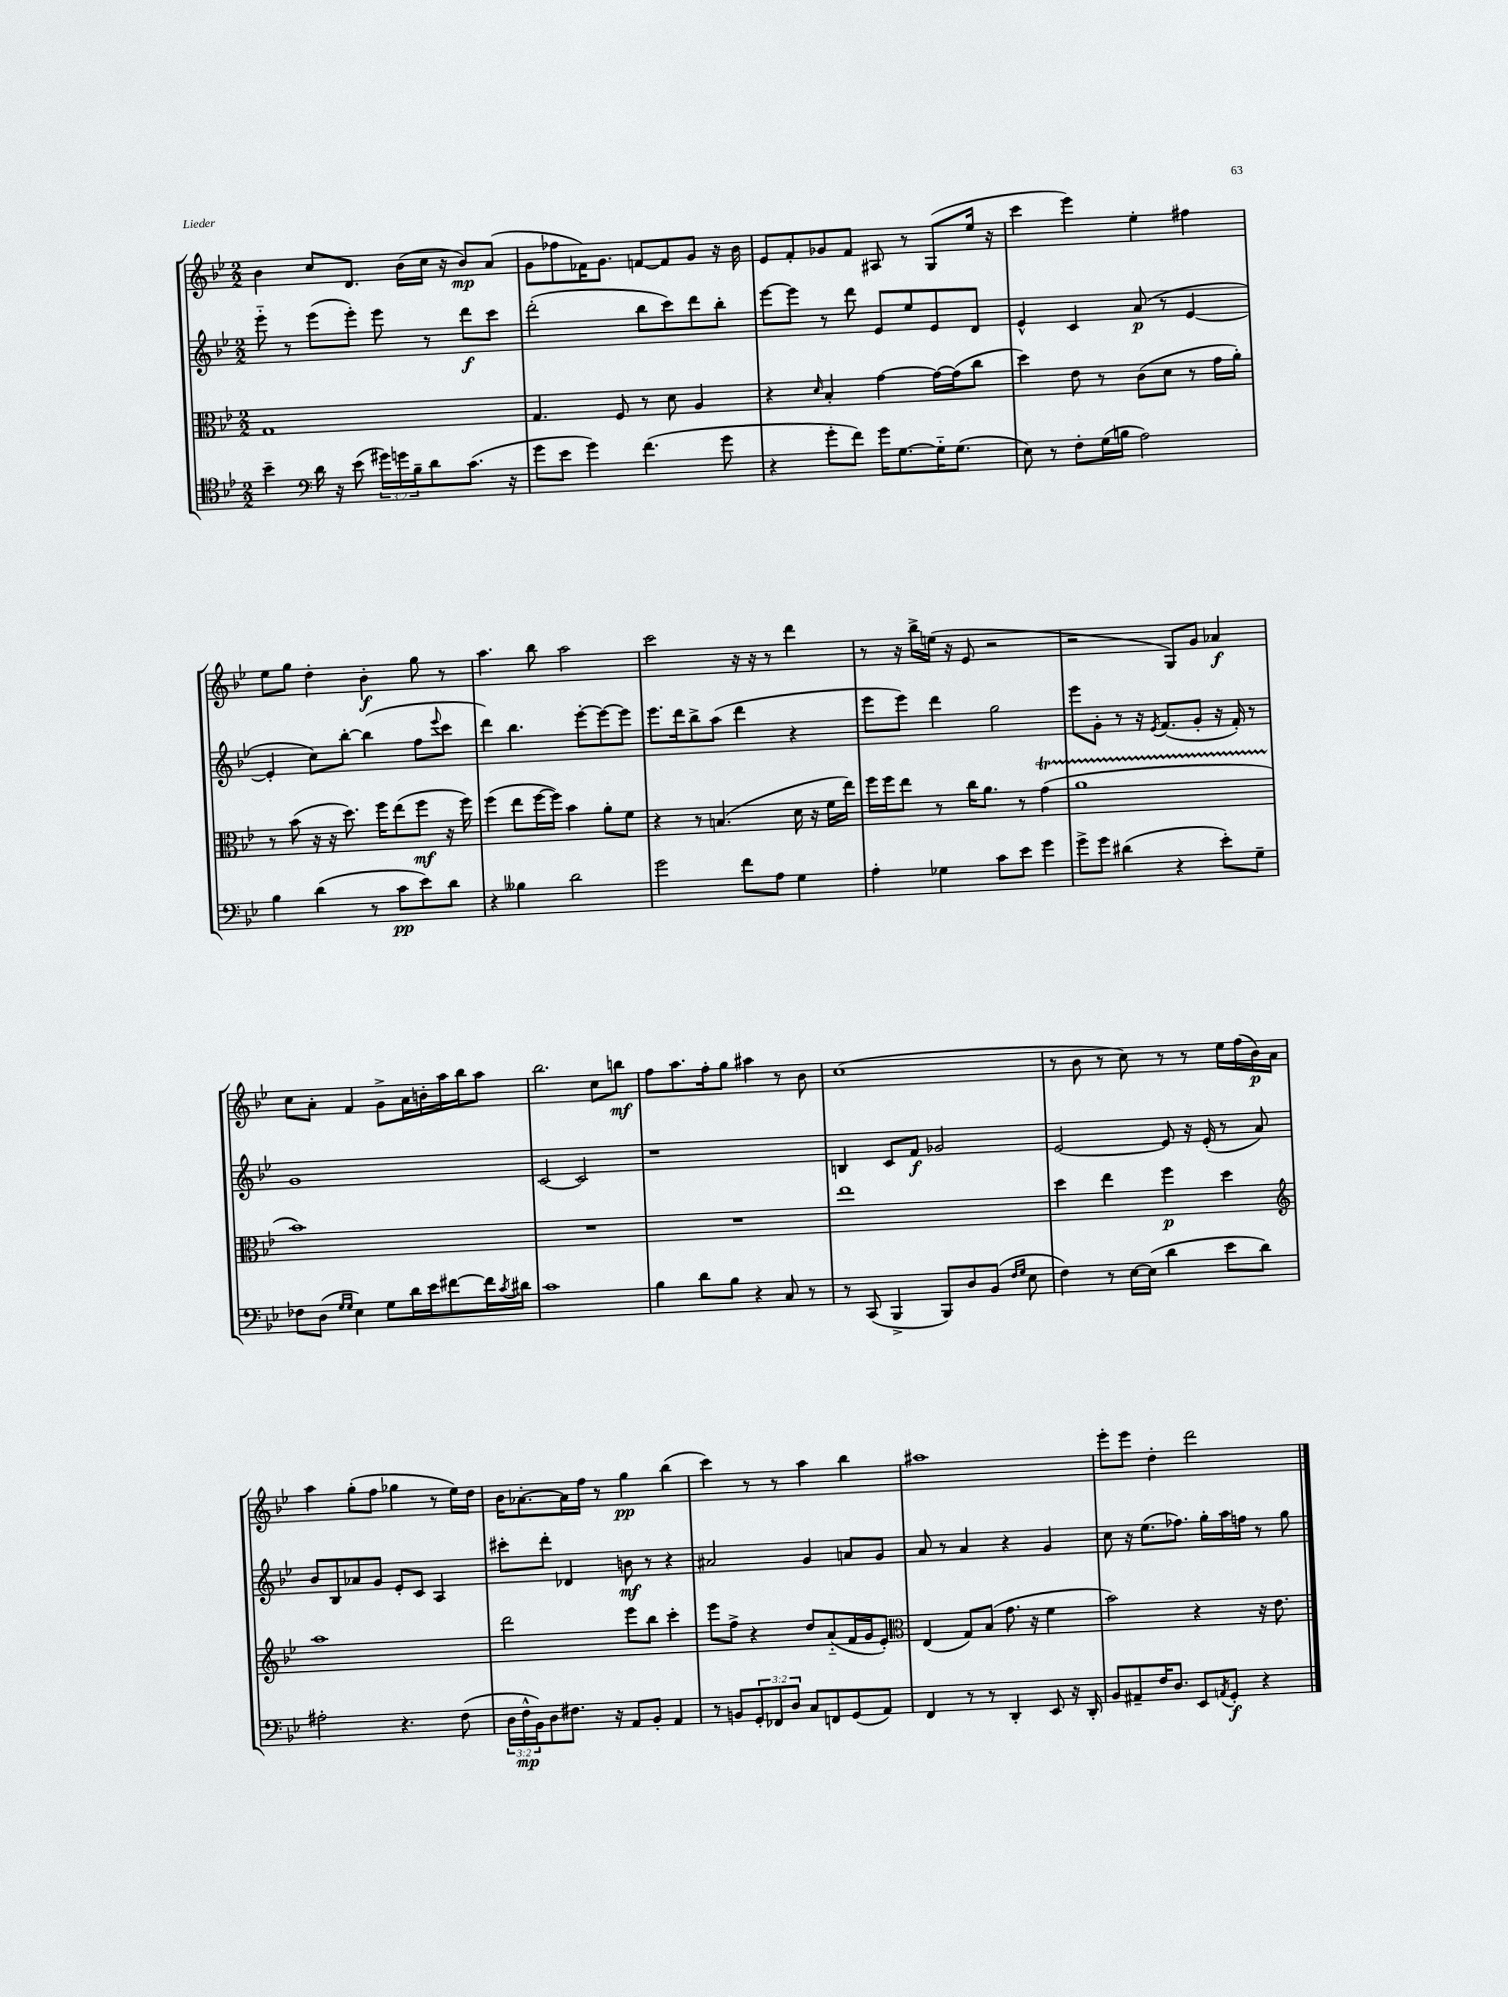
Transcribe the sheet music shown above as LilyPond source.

<<
\new StaffGroup <<
\new Staff = "s0" {
    \clef treble \key bes \major \numericTimeSignature \time 2/2
    bes'4 c''8 d'8. bes'16( c''16 r16 bes'8\mp) a'8( |
    g'8 fes''8 fes'16) g'8. f'8~ f'8 g'8 r16 bes'16 |
    ees'8 f'8-. ges'8 f'8 ais8 r8 g8( ees''16 r16 |
    c'''4 ees'''4) ees''4-. fis''4 |
    ees''8 g''8 d''4-. bes'4-.\f g''8 r8 |
    a''4. bes''8 a''2 |
    c'''2 r16 r16 r8 d'''4 |
    r8 r16 bes''16-> e''16( r16 ees'8 r2 |
    r2 g8) g'8 aes'4\f |
    c''8 a'8-. f'4 g'8-> a'16 b'16-. a''16 bes''16 a''8 |
    bes''2. c''8 b''8\mf |
    f''8 a''8. f''16-. g''8 ais''4 r8 bes'8 |
    c''1( |
    r8 bes'8 r8 c''8) r8 r8 ees''16 f''16( bes'16\p) a'16 |
    a''4 g''8-.( f''8 ges''4 r8 ees''16) d''16 |
    bes'16 aes'8.~-. aes'16 f''16 r8 g''4\pp bes''4( |
    c'''4) r8 r8 a''4 bes''4 |
    ais''1 |
    ees'''8-. ees'''8 d''4-. d'''2 \bar "|." |
}
\new Staff = "s1" {
    \clef treble \key bes \major \numericTimeSignature \time 2/2
    ees'''8-_ r8 ees'''8( ees'''8-.) ees'''8 r8 d'''8\f c'''8 |
    d'''2-.( bes''8 c'''8) d'''8 bes''8-. |
    ees'''8~ ees'''8 r8 d'''8 ees'8 ees''8 ees'8 d'8 |
    ees'4-^ c'4 a'8\p( r8 ees'4~ |
    ees'4-. c''8) bes''8~-. bes''4( f''8 \appoggiatura { ees'''8 } c'''8 |
    d'''4) bes''4. ees'''8~-. ees'''8~ ees'''8 |
    ees'''8. d'''16 bes''8-> a''8( d'''4 r4 |
    ees'''8 ees'''8) d'''4 g''2 |
    ees'''8 g'8-. r8 r16 \acciaccatura { ees'8 } f'8.( g'8-. r16 f'16-.) r8 |
    g'1 |
    c'2~ c'2 |
    r1 |
    b4 c'8 f'8\f ges'2 |
    ees'2~ ees'8 r16 ees'16-.( r8 a'8) |
    bes'8 bes8 aes'8 g'8 ees'8-. c'8 a4 |
    cis'''8-. d'''8-. des'4 b'8\mf r8 r4 |
    ais'2 g'4 a'8 g'8 |
    a'8 r8 a'4 r4 g'4 |
    c''8 r16 ees''8.( fes''8.) g''16-. a''16 f''16 r8 g''8 \bar "|." |
}
\new Staff = "s2" {
    \clef alto \key bes \major \numericTimeSignature \time 2/2
    g1 |
    g4. f8 r8 d'8 a4 |
    r4 \grace { d'16 } bes4-. g'4~ g'16~ g'16( c''8 |
    d''4) ees'8 r8 c'8( d'8 r8 g'16 a'16-.) |
    r8 bes'8( r16 r16 d''8.) f''16 ees''8( f''8\mf r16 f''16) |
    f''4( ees''8 f''16~ f''16) bes'4 a'8-. f'8 |
    r4 r8 b4.( d'16 r16 f'16 ees''16) |
    f''16 f''16 ees''8 r8 c''16 a'8. r8 g'4\startTrillSpan( |
    a'1 |
    bes'1\stopTrillSpan) |
    R1 |
    R1 |
    ees''1 |
    d''4 ees''4 f''4\p d''4 |
    \clef treble a''1 |
    d'''2 ees'''8 bes''8 c'''4-. |
    ees'''8 f''8-> r4 d''8 a'8-_( f'16 g'16 ees'8-.) |
    \clef alto ees4( g8) bes8( g'8. r16 f'4 |
    bes'2) r4 r16 ees'8. \bar "|." |
}
\new Staff = "s3" {
    \clef tenor \key bes \major \numericTimeSignature \time 2/2 \override Staff.TupletNumber.text = #tuplet-number::calc-fraction-text
    bes'4-- \clef bass d'16 r16 ees'8( \tuplet 3/2 { gis'16) g'16 bes16-- } d'8 c'8.( r16 |
    g'8 ees'8 g'4) f'4.( g'8 |
    r4 g'8-. f'8) g'16 g8.~ g16-_ g8.( |
    ees8) r8 f8-. g16( b16 a2) |
    bes4 d'4( r8 c'8\pp ees'8) d'8 |
    r4 beses4 d'2 |
    g'2 f'8 a8 g4 |
    a4-. ges4 c'8 ees'8 g'4 |
    g'8-> g'8 dis'4( r4 ees'8-.) g8-- |
    fes8 d8( \grace { g16 g16 } ees4) g8 d'16 ees'16 fis'8~ fis'16 \acciaccatura { c'8 } dis'16 |
    c'1 |
    bes4 d'8 bes8 r4 c8 r8 |
    r8 c,8( bes,,4-> bes,,8) d8 bes,8( \grace { f16 g16 } ees8 |
    f4) r8 ees16~ ees16( d'4 ees'8 d'8) |
    ais2-. r4. f8( |
    \tuplet 3/2 { d16 f16-^\mp bes,16) } d8 fis8. r16 a,8 bes,8-. a,4 |
    r8 b,8 \tuplet 3/2 { g,8-. fes,8 d8 } c8 f,8 g,8( a,8) |
    f,4 r8 r8 d,4-. ees,8 r16 d,16-. |
    bes,8 ais,8-- f16 d8. ees,8 \acciaccatura { a,8 } g,8-.\f r4 \bar "|." |
}
>>
>>
\layout { \context { \Score \remove "Bar_number_engraver" } }
